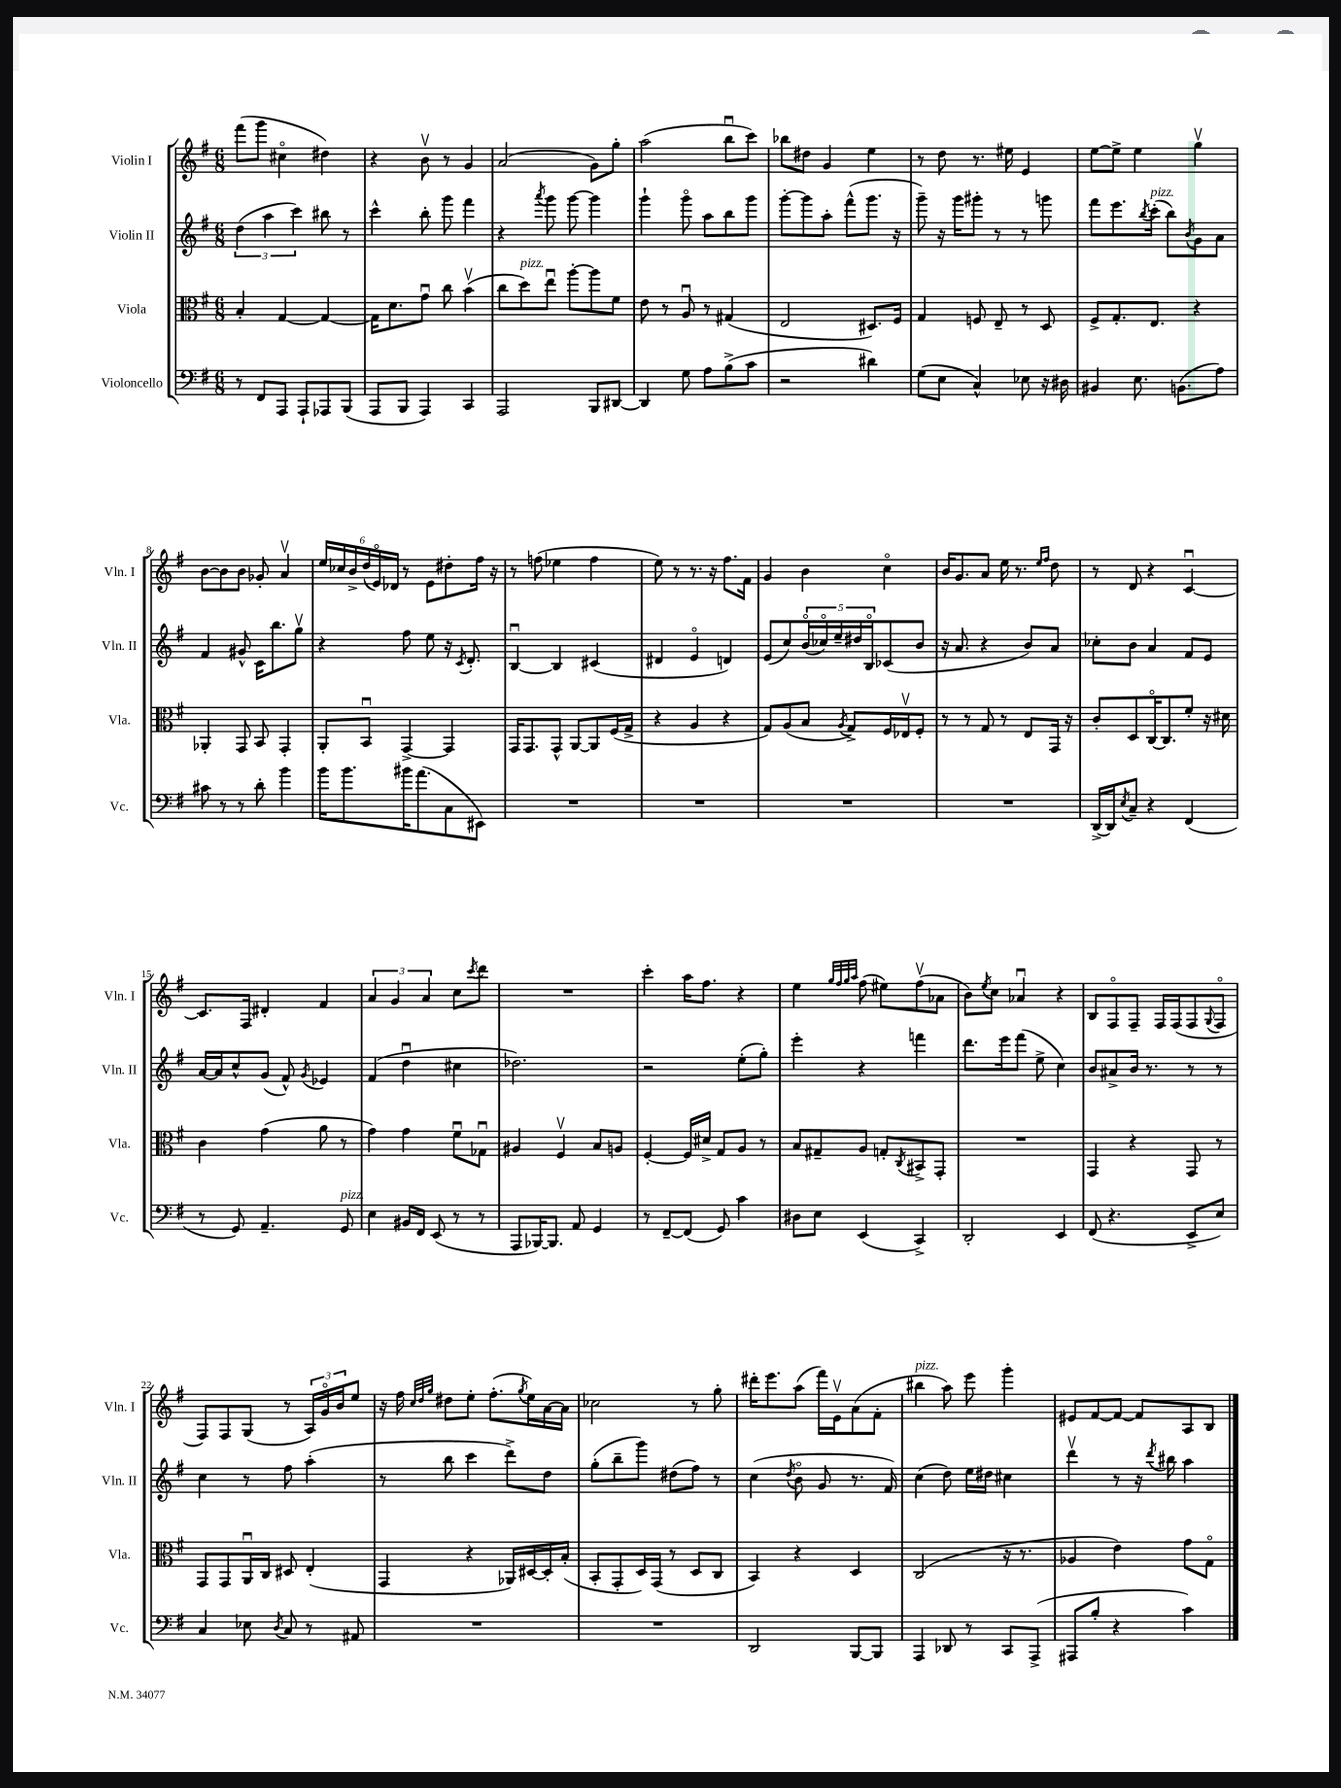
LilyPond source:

<<
\new StaffGroup <<
\new Staff = "s0" \with { instrumentName = "Violin I" shortInstrumentName = "Vln. I" } {
    \clef treble \key g \major \numericTimeSignature \time 6/8
    fis'''8( g'''8 cis''4\flageolet dis''4) |
    r4 b'8\upbow r8 g'4 |
    a'2( g'8) g''8-. |
    a''2( b''8\downbow c'''8) |
    bes''8 dis''8 g'4 e''4 |
    r8 d''8 r8. eis''16 e'4 |
    e''8~ e''8-> e''4 g''4\upbow |
    b'8~ b'8 b'8 ges'8-. a'4\upbow |
    \tuplet 6/4 { e''16 ces''16 b'16-> d''16( e'16\flageolet) des'16 } r8 e'8 dis''8-. fis''16 r16 |
    r8 f''8( ees''4 f''4 |
    e''8) r8 r8. r16 fis''8. fis'16 |
    g'4 b'4 c''4\flageolet |
    b'16 g'8. a'8 e''16 r8. \grace { e''16 fis''16 } d''8 |
    r8 d'8 r4 c'4~\downbow |
    c'8. fis16 dis'4-. fis'4 |
    \tuplet 3/2 { a'4 g'4 a'4 } c''8 \acciaccatura { c'''8 } d'''8 |
    R2. |
    c'''4-. a''16 fis''8. r4 |
    e''4 \grace { g''32 fis''32 g''32 a''32 } fis''8( eis''8) fis''8\upbow( aes'8 |
    b'8) \acciaccatura { e''8 } c''8 aes'4\downbow r4 |
    b8 fis8\flageolet fis8-- fis16 fis16( fis8 \appoggiatura { g8 } fis8\flageolet |
    fis8) fis8 g8( r8 \tuplet 3/2 { a16) g'16\flageolet b'16 } e''8 |
    r16 fis''16 \grace { c''32 d''32 g''32 } dis''8 e''8-. fis''8.-.( \acciaccatura { g''8 } e''16) a'16~ a'16 |
    ces''2 r8 g''8-. |
    dis'''16-. e'''8. a''8( fis'''16) e'16\upbow a'8( fis'8-. |
    bis''4^\markup { \italic "pizz." } a''8) e'''8 g'''4-. |
    eis'8 fis'8~ fis'8~ fis'8 a8 b8 \bar "|." |
}
\new Staff = "s1" \with { instrumentName = "Violin II" shortInstrumentName = "Vln. II" } {
    \clef treble \key g \major \numericTimeSignature \time 6/8
    \tuplet 3/2 { d''4( a''4 c'''4) } bis''8 r8 |
    c'''4-^ b''8-. g'''8 fis'''4 |
    r4 \acciaccatura { a'''8 } g'''8 g'''8~ g'''4 |
    g'''4-! g'''8\flageolet a''8 b''8 g'''8 |
    g'''8~-. g'''8 a''8-. fis'''8-^( g'''8. r16 |
    g'''8--) r16 g'''16 gis'''8-. r8 r8 g'''8 |
    fis'''8 e'''8. \acciaccatura { b''8 } c'''16-.^\markup { \italic "pizz." }( b''8) \acciaccatura { b'8 } g'8 a'8 |
    fis'4 gis'8-^ c'16 b''8. g''8\upbow |
    r4 fis''8 e''8 r16 \acciaccatura { c'8 } d'8.-. |
    b4~\downbow b4 cis'4( |
    dis'4 e'4\flageolet d'4) |
    e'8( c''8) \tuplet 5/4 { b'16\flageolet( ces''16\flageolet) e''16-- dis''16 b16\flageolet } ces'8( b'8 |
    r16 a'8. r4 b'8) a'8 |
    ces''8-. b'8 a'4 fis'8 e'8 |
    a'16~ a'16 c''8-^ g'8( fis'8-^) \acciaccatura { g'8 } ees'4 |
    fis'4( d''4\downbow cis''4 |
    des''2.) |
    r2 e''8-.( g''8-.) |
    e'''4-. r4 f'''4 |
    d'''8. e'''16 fis'''8( e''8-> c''4) |
    b'8 ais'8-> b'16 r8. r8 r8 |
    c''4 r8 fis''8 a''4-.( |
    r8 b''8 c'''4 d'''8->) d''8 |
    g''8-.( b''8-- g'''8) dis''8( fis''8) r8 |
    c''4( \acciaccatura { d''8 } b'8\flageolet g'8 r8. fis'16) |
    c''4( d''8) e''16 dis''16 cis''4 |
    d'''4\upbow r8 r16 \acciaccatura { d'''8 } bis''16 a''4 \bar "|." |
}
\new Staff = "s2" \with { instrumentName = "Viola" shortInstrumentName = "Vla." } {
    \clef alto \key g \major \numericTimeSignature \time 6/8
    b4-. g4~ g4~ |
    g16 d'8. g'8\downbow c''8 b'4\upbow( |
    c''8 d''8^\markup { \italic "pizz." }) e''8\downbow a''8~-. a''8 fis'8 |
    e'8 r8 a8\downbow r8 gis4( |
    e2 dis8.) fis16 |
    g4 f8 e8-- r8 d8 |
    fis8-> g8.-. e8. r4 |
    aes,4-. g,8 b,8 g,4-. |
    a,8-. b,8\downbow g,4~-> g,4 |
    g,16 g,8. g,8-^ a,8~ a,8 fis16( g16-> |
    r4 a4 r4 |
    g8) a8( b8 \acciaccatura { a8 } g8->) fis16 ees16\upbow fis8-. |
    r8 r8 g8 r8 e8 g,16 r16 |
    c'8-. d8 c16~\flageolet c8. fis'8-. r16 dis'16 |
    c'4 g'4( a'8 r8 |
    g'4) g'4 fis'8\downbow ges8\downbow |
    ais4 fis4\upbow b8 a8 |
    fis4~-. fis16 dis'16-> g8 a8 r8 |
    b8 gis8-- a8 g8-. \acciaccatura { c8 } bis,8-> g,8-. |
    R2. |
    g,4 r4 g,8 r8 |
    g,8 g,8 a,16\downbow c16 dis8 e4-.( |
    g,4 r4 aes,16) dis16~ dis16-. b16-.( |
    b,8-. g,8-. d16) g,16( r8 d8 c8 |
    b,4) r4 d4 |
    c2( r16 r8. |
    aes4 e'4) g'8 g8\flageolet \bar "|." |
}
\new Staff = "s3" \with { instrumentName = "Violoncello" shortInstrumentName = "Vc." } {
    \clef bass \key g \major \numericTimeSignature \time 6/8
    r8 fis,8 a,,8 a,,8-! aes,,8 b,,8( |
    a,,8 b,,8 a,,4) c,4 |
    a,,2 b,,8 dis,8~ |
    dis,4 g8 a8 b8->( c'8 |
    r2 dis'4) |
    g8( e8 c4-^) ees8 r16 dis16 |
    bis,4 e8. b,8.( a8) |
    cis'8 r8 r8 d'8-. b'4 |
    b'16 b'8. bis'16 a'8.( c8 eis,8) |
    R2. |
    R2. |
    R2. |
    R2. |
    d,16~-> d,16 \acciaccatura { e8 } c8-- r4 fis,4( |
    r8 g,8) a,4.-- g,8^\markup { \italic "pizz." } |
    e4 bis,16 fis,16 e,8( r8 r8 |
    a,,8 bes,,16~) bes,,8. a,8 g,4 |
    r8 fis,8~-- fis,8( g,8) c'4 |
    dis8 e8 e,4( c,4->) |
    d,2-. e,4 |
    fis,8( r4. e,8-> e8) |
    c4 ees8 \acciaccatura { d8 } c8 r8 ais,8 |
    R2. |
    R2. |
    d,2 b,,8~ b,,8 |
    a,,4 des,8 r8 c,8 a,,8->( |
    ais,,8 b8-. r4 c'4) \bar "|." |
}
>>
>>
